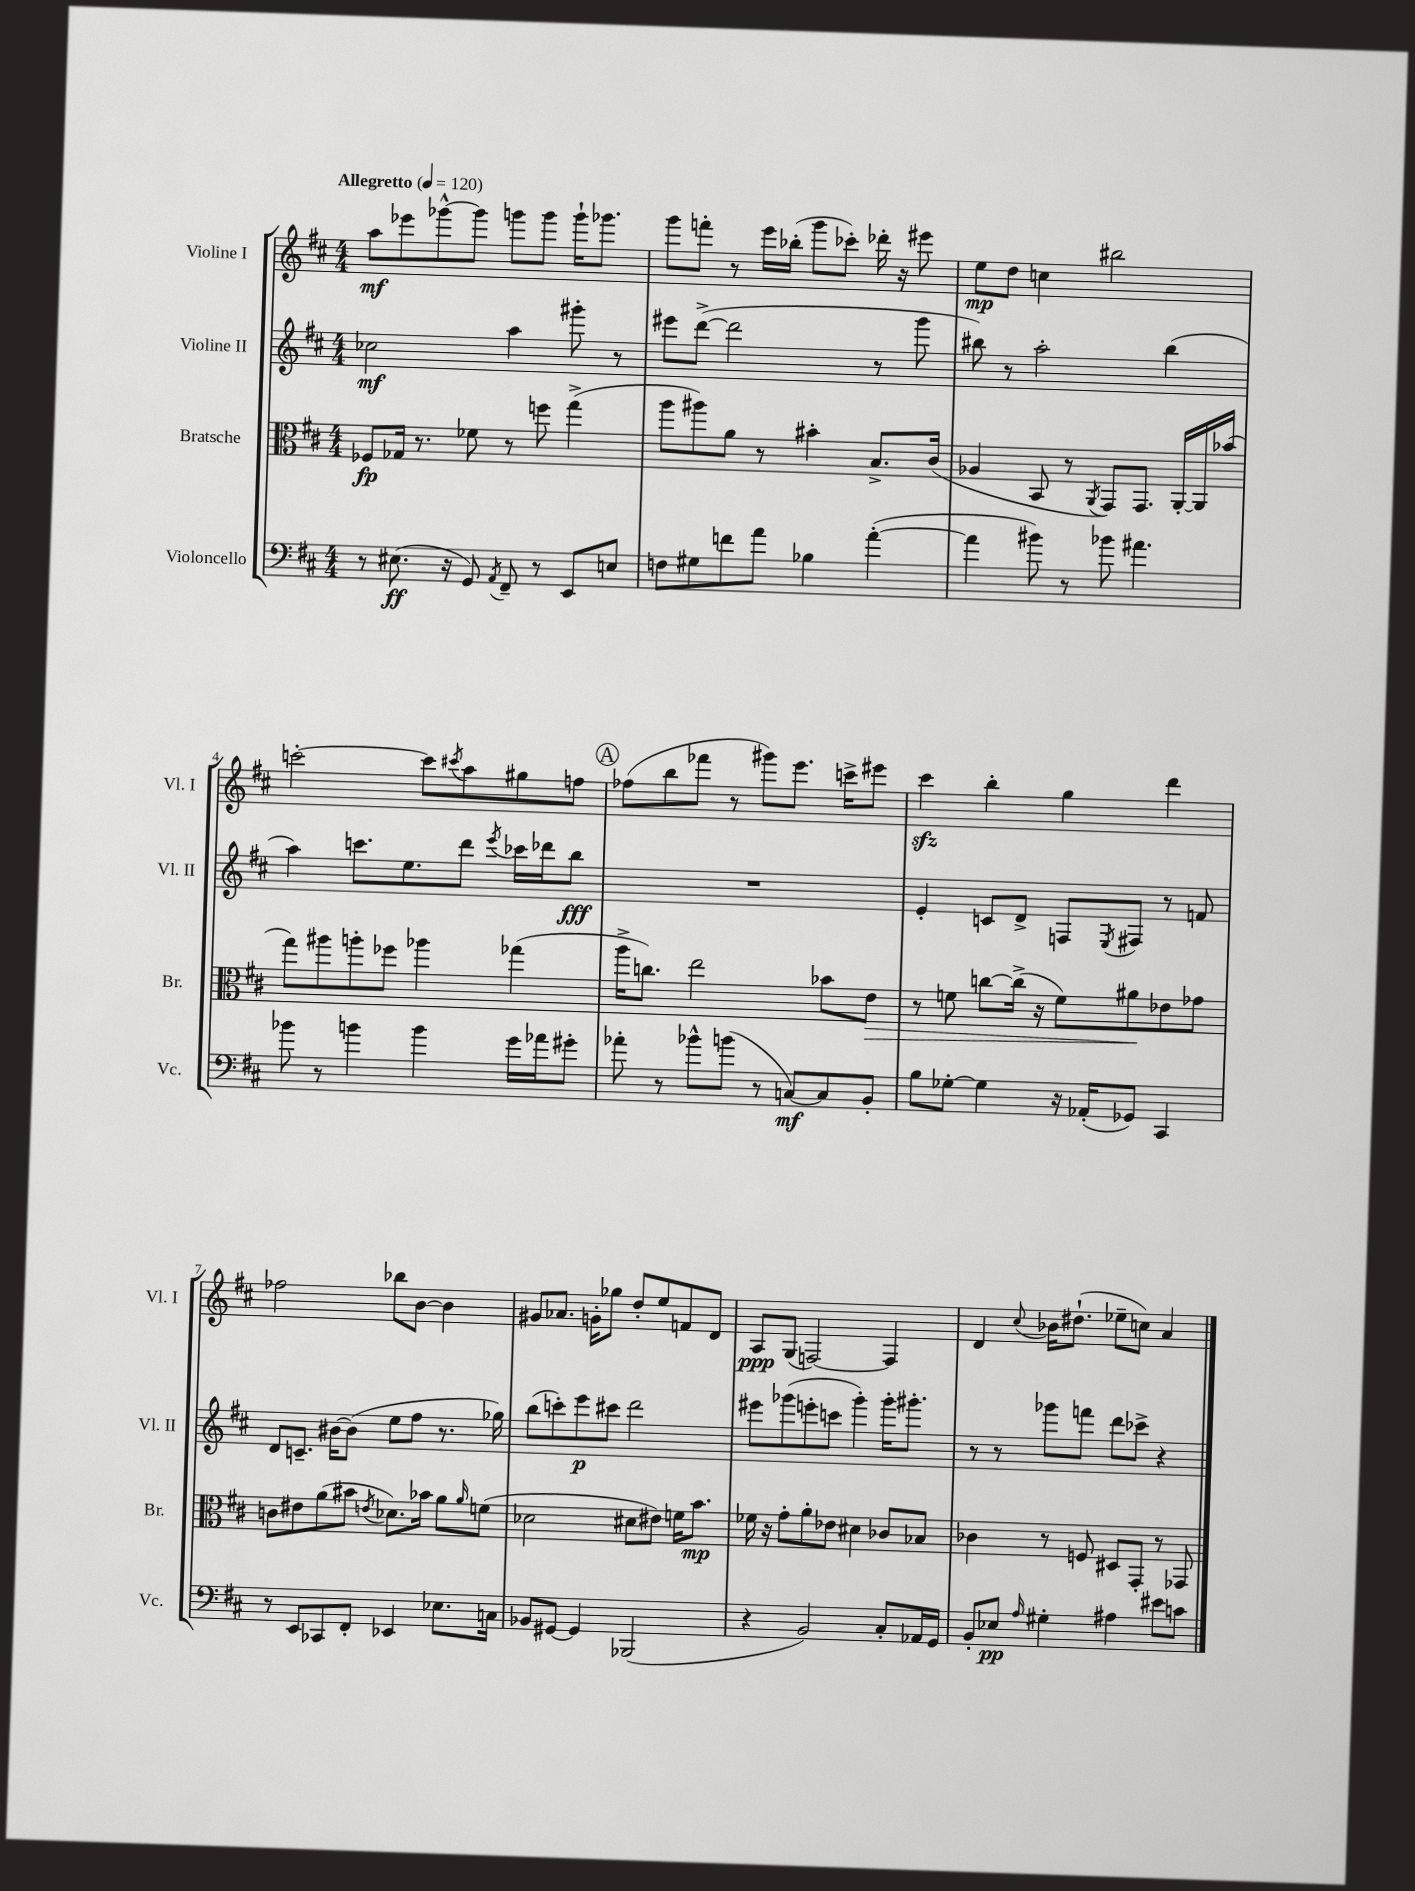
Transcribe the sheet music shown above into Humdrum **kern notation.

**kern	**dynam	**kern	**dynam	**kern	**dynam	**kern	**dynam
*part4	*part4	*part3	*part3	*part2	*part2	*part1	*part1
*staff4	*staff4	*staff3	*staff3	*staff2	*staff2	*staff1	*staff1
*I"Violoncello	*	*I"Bratsche	*	*I"Violine II	*	*I"Violine I	*
*I'Vc.	*	*I'Br.	*	*I'Vl. II	*	*I'Vl. I	*
*clefF4	*	*clefC3	*	*clefG2	*	*clefG2	*
*k[f#c#]	*	*k[f#c#]	*	*k[f#c#]	*	*k[f#c#]	*
*M4/4	*	*M4/4	*	*M4/4	*	*M4/4	*
*MM120	*	*MM120	*	*MM120	*	*MM120	*
=1	=1	=1	=1	=1	=1	=1	=1
!	!	!	!	!	!	!LO:TX:a:B:t=Allegretto	!
8r	.	8F-X/L	fp	2cc-X\	mf	8aa\L	mf
(8.E#X\	ff	16G-X/Jk	.	.	.	8eee-X\	.
.	.	8.r	.	.	.	.	.
.	.	.	.	.	.	[8ggg-X^^\	.
16r	.	.	.	.	.	.	.
8GG/)	.	8f-X\	.	.	.	8ggg-\J]	.
8qAA/	.	.	.	.	.	.	.
8FF#~/	.	8r	.	4aa\	.	8gggn\L	.
8r	.	8ffn\	.	.	.	8ggg\J	.
8EE/L	.	(4gg^\	.	8ggg#X'\	.	16ggg`\KL	.
.	.	.	.	.	.	8.ggg-X\J	.
8En/J	.	.	.	8r	.	.	.
=2	=2	=2	=2	=2	=2	=2	=2
8Fn\L	.	8aa\L	.	8eee#X\L	.	8ggg\L	.
8G#X\	.	8aa#X\)	.	([8ddd^\J	.	8fffn'\J	.
8fn\	.	8a\J	.	2ddd\]	.	8r	.
8a\J	.	8r	.	.	.	16eee\LL	.
.	.	.	.	.	.	(16bb-X'\JJ	.
4B-X\	.	4b#X'\	.	.	.	8ggg\L	.
.	.	.	.	.	.	8ccc-X'\J)	.
([4a'\	.	8.B^/L	.	8r	.	16ddd-X'\	.
.	.	.	.	.	.	16r	.
.	.	.	.	8ggg\	.	8eee#X\	.
.	.	(16c#/Jk	.	.	.	.	.
=3	=3	=3	=3	=3	=3	=3	=3
4a\]	.	4A-X/	.	8bb#X\)	.	8ee\L	mp
.	.	.	.	8r	.	8dd\J	.
8b#X\)	.	8BB/	.	2aa'\	.	4ccn\	.
8r	.	8r	.	.	.	.	.
.	.	8qAA/	.	.	.	.	.
8b-X\	.	8GG/L)	.	.	.	2bb#X\	.
4.a#X\	.	8.GG/J	.	.	.	.	.
.	.	.	.	(4bb#\	.	.	.
.	.	[16AA'/LL	.	.	.	.	.
.	.	16AA/]	.	.	.	.	.
.	.	(16b-X/JJ	.	.	.	.	.
!!LO:LB:g=z
=4	=4	=4	=4	=4	=4	=4	=4
8b-X\	.	8gg\L)	.	4aa\)	.	[2cccn'\	.
8r	.	8aa#X\	.	.	.	.	.
4bn\	.	8aan'\	.	8.cccn\L	.	.	.
.	.	8ff-X\J	.	.	.	.	.
.	.	.	.	8.ee\	.	.	.
4b\	.	4aa-X\	.	.	.	8ccc\L]	.
.	.	.	.	.	.	8qccc#X/	.
.	.	.	.	8ddd\J	.	8aa\	.
.	.	.	.	8qeee/	.	.	.
16g\LL	.	(4gg-X\	.	16ccc-X\LL	.	8gg#X\	.
16a-X\J	.	.	.	16ddd-X\J	.	.	.
8g#X'\J	.	.	.	8bb\J	fff	8ffn\J	.
!!LO:REH:place=s1:t=A
=5	=5	=5	=5	=5	=5	=5	=5
8a-X'\	.	16aa^\KL	.	1r	.	(8ff-X\L	.
.	.	8.ccn\J)	.	.	.	.	.
8r	.	.	.	.	.	8bb\	.
8b-X^^\L	.	2ee\	.	.	.	8fff-X\J	.
(8bn\J	.	.	.	.	.	8r	.
8r	.	.	.	.	.	8ggg#X\L)	.
[8Cn/L)	mf	.	.	.	.	8.eee\J	.
8C/]	.	8b-X\L	.	.	.	.	.
.	.	.	.	.	.	16cccn^\KL	.
!	!	!	!LO:HP:b	!	!	!	!
8BB'/J	.	8e\J	>	.	.	8eee#X\J	.
=6	=6	=6	=6	=6	=6	=6	=6
8B\L	.	8r	.	4e'/	.	4ccc#zz\	.
[8G-X'\J	.	8fn\	.	.	.	.	.
4G-\]	.	[8ccn\L	.	8cn/L	.	4bb'\	.
.	.	(16cc^\Jk]	.	8d^/J	.	.	.
.	.	16r	.	.	.	.	.
16r	.	8f\L)	.	8Fn/L	.	4gg\	.
(16AA-X'/KL	.	.	.	.	.	.	.
.	.	.	.	8qE/	.	.	.
8GG-X/J)	.	8a#X\	.	8F#X/J	.	.	.
4CC#/	.	8e-X\	]	8r	.	4ddd\	.
.	.	8g-X\J	.	8fn/	.	.	.
!!LO:LB:g=z
=7	=7	=7	=7	=7	=7	=7	=7
8r	.	8cn\L	.	8d/L	.	2ff-X\	.
8EE/L	.	8e#X\	.	8.cn~/J	.	.	.
8CC-X/	.	(8a\	.	.	.	.	.
.	.	.	.	[16b#X\KL	.	.	.
8FF#'/J	.	8b#X\J	.	(8b#\J]	.	.	.
.	.	8qen/	.	.	.	.	.
4EE-X/	.	8.d-X\L)	.	8ee\L	.	8bb-X\L	.
.	.	.	.	8ff#\J	.	[8b\J	.
.	.	16b-X\Jk	.	.	.	.	.
8.E-X\L	.	8a\L	.	8.r	.	4b\]	.
.	.	16qqa/	.	.	.	.	.
.	.	(8fn\J	.	.	.	.	.
16Cn\Jk	.	.	.	16gg-X\)	.	.	.
=8	=8	=8	=8	=8	=8	=8	=8
8BB-X/L	.	2d-X\	.	(8bb\L	.	8g#X/L	.
[8GG#X/J	.	.	.	8cccn'\)	.	8.a-X/J	.
4GG#/]	.	.	.	8eee\	p	.	.
.	.	.	.	.	.	16gn'\KL	.
.	.	.	.	8ccc#X\J	.	8gg-X\J	.
(2BBB-X/	.	8d#X\L	.	2ddd\	.	8dd'/L	.
.	.	8e#X\J)	.	.	.	8ee/	.
.	.	16fn\KL	.	.	.	8fn/	.
.	.	8.b\J	mp	.	.	.	.
.	.	.	.	.	.	8d/J	.
=9	=9	=9	=9	=9	=9	=9	=9
4r	.	16f-X\	.	8eee#X\L	.	8A/L	ppp
.	.	16r	.	.	.	.	.
.	.	8g'\L	.	(8ggg-X\	.	(8G/J	.
2BB/)	.	8a'\	.	8eeen'\	.	[2Fn/)	.
.	.	8e-X\J	.	8cccn\J	.	.	.
.	.	4d#X\	.	4ggg-'\)	.	.	.
8C#'/L	.	8c-X/L	.	16ggg-'\KL	.	4F/]	.
.	.	.	.	8.ggg#X'\J	.	.	.
16AA-X/L	.	8B-X/J	.	.	.	.	.
16GG/JJ	.	.	.	.	.	.	.
=10	=10	=10	=10	=10	=10	=10	=10
8BB'/L	.	4c-X\	.	8r	.	4d/	.
8E-X/J	pp	.	.	8r	.	.	.
16qqA/	.	.	.	.	.	8qqcc#/	.
4G#X'\	.	8r	.	8ggg-X\L	.	16b-X\KL	.
.	.	.	.	.	.	(8.dd#X`\J	.
.	.	8Fn/	.	8fffn\J	.	.	.
4A#X\	.	8D#X/L	.	8ddd\L	.	8ee-X~\L	.
.	.	8GG'/J	.	8ccc-X^\J	.	8ccn\J)	.
8e#X\L	.	8r	.	4r	.	4a/	.
8cn\J	.	8GG-X/	.	.	.	.	.
==	==	==	==	==	==	==	==
*-	*-	*-	*-	*-	*-	*-	*-
